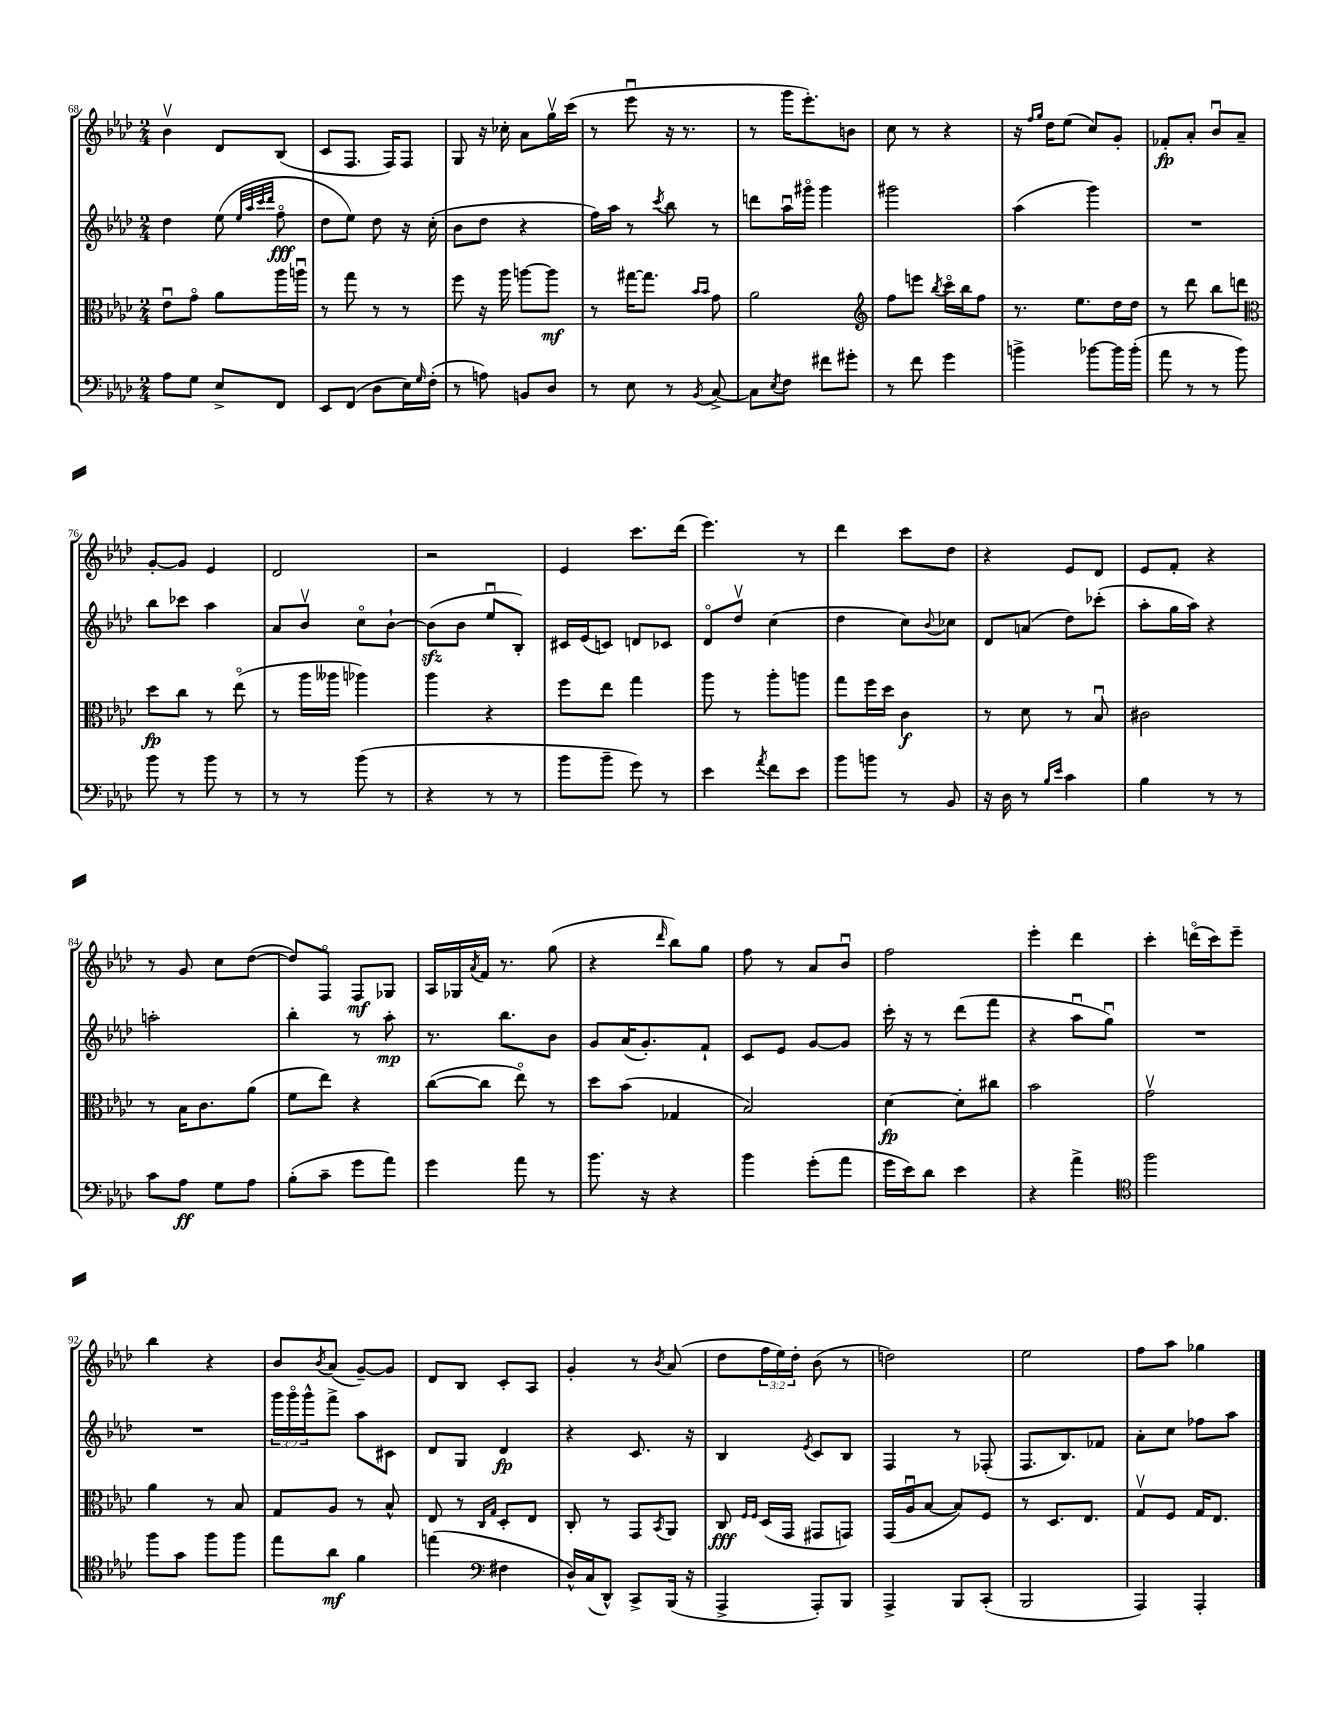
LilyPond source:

<<
\new StaffGroup <<
\new Staff = "s0" {
    \clef treble \key aes \major \numericTimeSignature \time 2/4 \override Staff.TupletNumber.text = #tuplet-number::calc-fraction-text
    bes'4\upbow des'8 bes8( |
    c'8 f8. f16) f8 |
    g8 r16 ces''16-. aes'8 g''16\upbow c'''16( |
    r8 ees'''8\downbow r16 r8. |
    r8 g'''16 ees'''8.-.) b'8 |
    c''8 r8 r4 |
    r16 \grace { f''16 g''16 } des''16 ees''8( c''8) g'8-. |
    fes'8-.\fp aes'8-. bes'8\downbow aes'8-- |
    g'8~-. g'8 ees'4 |
    des'2 |
    r2 |
    ees'4 c'''8. des'''16( |
    ees'''4.) r8 |
    des'''4 c'''8 des''8 |
    r4 ees'8 des'8 |
    ees'8 f'8-. r4 |
    r8 g'8 c''8 des''8~( |
    des''8) f8\flageolet f8\mf ges8 |
    aes16 ges16 \acciaccatura { aes'8 } f'16 r8. g''8( |
    r4 \grace { des'''16 } bes''8) g''8 |
    f''8 r8 aes'8 bes'8\downbow |
    f''2 |
    ees'''4-. des'''4 |
    c'''4-. d'''16\flageolet( c'''16) ees'''8-- |
    bes''4 r4 |
    bes'8 \acciaccatura { bes'8 } aes'8( g'8~--) g'8 |
    des'8 bes8 c'8-. aes8 |
    g'4-. r8 \acciaccatura { bes'8 } aes'8( |
    des''8 \tuplet 3/2 { f''16 ees''16) des''16-. } bes'8( r8 |
    d''2) |
    ees''2 |
    f''8 aes''8 ges''4 \bar "|." |
}
\new Staff = "s1" {
    \clef treble \key aes \major \numericTimeSignature \time 2/4 \override Staff.TupletNumber.text = #tuplet-number::calc-fraction-text
    des''4 ees''8( \grace { ees''32 aes''32 c'''32 des'''32 } f''8\flageolet\fff |
    des''8 ees''8) des''8 r16 c''16-.( |
    bes'8 des''8 r4 |
    f''16) aes''16 r8 \acciaccatura { c'''8 } bes''8 r8 |
    d'''8 aes''16\downbow gis'''16\flageolet gis'''4 |
    gis'''2 |
    aes''4( g'''4) |
    R2 |
    bes''8 ces'''8 aes''4 |
    aes'8 bes'8\upbow c''8\flageolet bes'8~-! |
    bes'8\sfz( bes'8 ees''8\downbow bes8-.) |
    cis'16 ees'16( c'8) d'8 ces'8 |
    des'8\flageolet des''8\upbow c''4( |
    des''4 c''8) \appoggiatura { bes'8 } ces''8 |
    des'8 a'8( des''8) ces'''8-.( |
    aes''8-. g''16 aes''16) r4 |
    a''2-. |
    bes''4-. r8 aes''8-.\mp |
    r8. bes''8. bes'8 |
    g'8 aes'16( g'8.-.) f'8-! |
    c'8 ees'8 g'8~ g'8 |
    c'''16-. r16 r8 des'''8( f'''8 |
    r4 aes''8\downbow g''8\downbow) |
    R2 |
    R2 |
    \tuplet 3/2 { g'''16 g'''16\flageolet g'''16-^ } f'''8-> aes''8 cis'8 |
    des'8 g8 des'4\fp |
    r4 c'8. r16 |
    bes4 \acciaccatura { ees'8 } c'8 bes8 |
    f4 r8 fes8-.( |
    f8. bes8.) fes'8 |
    aes'8-. c''8 fes''8 aes''8 \bar "|." |
}
\new Staff = "s2" {
    \clef alto \key aes \major \numericTimeSignature \time 2/4
    ees'8\downbow g'8\flageolet aes'8 aes''16 a''16\downbow |
    r8 g''8 r8 r8 |
    f''8 r16 aes''16 a''8~ a''8\mf |
    r8 gis''16~ gis''8. \grace { bes'16 bes'16 } g'8 |
    aes'2 |
    \clef treble f''8 e'''8 \acciaccatura { bes''8 } c'''16\flageolet bes''16 f''8 |
    r8. ees''8. des''16 des''16 |
    r8 des'''8 bes''8 d'''8 |
    \clef alto des''8\fp c''8 r8 ees''8\flageolet( |
    r8 aes''16 aeses''16 aes''4) |
    aes''4 r4 |
    f''8 ees''8 g''4 |
    aes''8 r8 aes''8-. a''8 |
    g''8 f''16 des''16 c'4\f |
    r8 des'8 r8 bes8\downbow |
    cis'2 |
    r8 bes16 c'8. aes'8( |
    f'8 ees''8) r4 |
    c''8~( c''8 ees''8\flageolet) r8 |
    des''8 bes'8( ges4 |
    bes2) |
    des'4~\fp des'8-. cis''8 |
    bes'2 |
    g'2\upbow |
    aes'4 r8 bes8 |
    g8 aes8 r8 bes8-^ |
    ees8 r8 \grace { c16 g16 } des8-. ees8 |
    c8-. r8 g,8 \acciaccatura { bes,8 } aes,8 |
    c8\fff \grace { f16 f16 } des16( g,16 gis,8 g,8) |
    g,16( aes16\downbow bes8~ bes8) f8 |
    r8 des8. ees8. |
    g8\upbow f8 g16 ees8. \bar "|." |
}
\new Staff = "s3" {
    \clef bass \key aes \major \numericTimeSignature \time 2/4
    aes8 g8 ees8-> f,8 |
    ees,8 f,8( des8 ees16) \grace { g16 } f16-.( |
    r8 a8) b,8 des8 |
    r8 ees8 r8 \acciaccatura { bes,8 } c8~-> |
    c8 \acciaccatura { ees8 } f8 fis'8 gis'8-. |
    r8 f'8 g'4 |
    b'4-> bes'8~ bes'16 bes'16-.( |
    aes'8 r8 r8 bes'8) |
    bes'8 r8 bes'8 r8 |
    r8 r8 bes'8( r8 |
    r4 r8 r8 |
    bes'8 bes'8-- g'8) r8 |
    ees'4 \acciaccatura { aes'8 } f'8 ees'8 |
    bes'8 b'8 r8 bes,8 |
    r16 des16 r8 \grace { bes16 ees'16 } c'4 |
    bes4 r8 r8 |
    c'8 aes8\ff g8 aes8 |
    bes8-.( c'8-- g'8 aes'8) |
    g'4 aes'8 r8 |
    bes'8. r16 r4 |
    bes'4 g'8-.( aes'8 |
    g'16 ees'16) des'8 ees'4 |
    r4 aes'4-> |
    \clef tenor f''2 |
    f''8 g'8 f''8 f''8 |
    ees''8 aes'8\mf f'4 |
    e''4( \clef bass fis4 |
    des16-^) c16( des,8-^) c,8-> bes,,16( r16 |
    aes,,4-> aes,,8-.) bes,,8 |
    aes,,4-> bes,,8 c,8-.( |
    bes,,2 |
    aes,,4) aes,,4-. \bar "|." |
}
>>
>>
\layout { \context { \Score currentBarNumber = #68 } }
